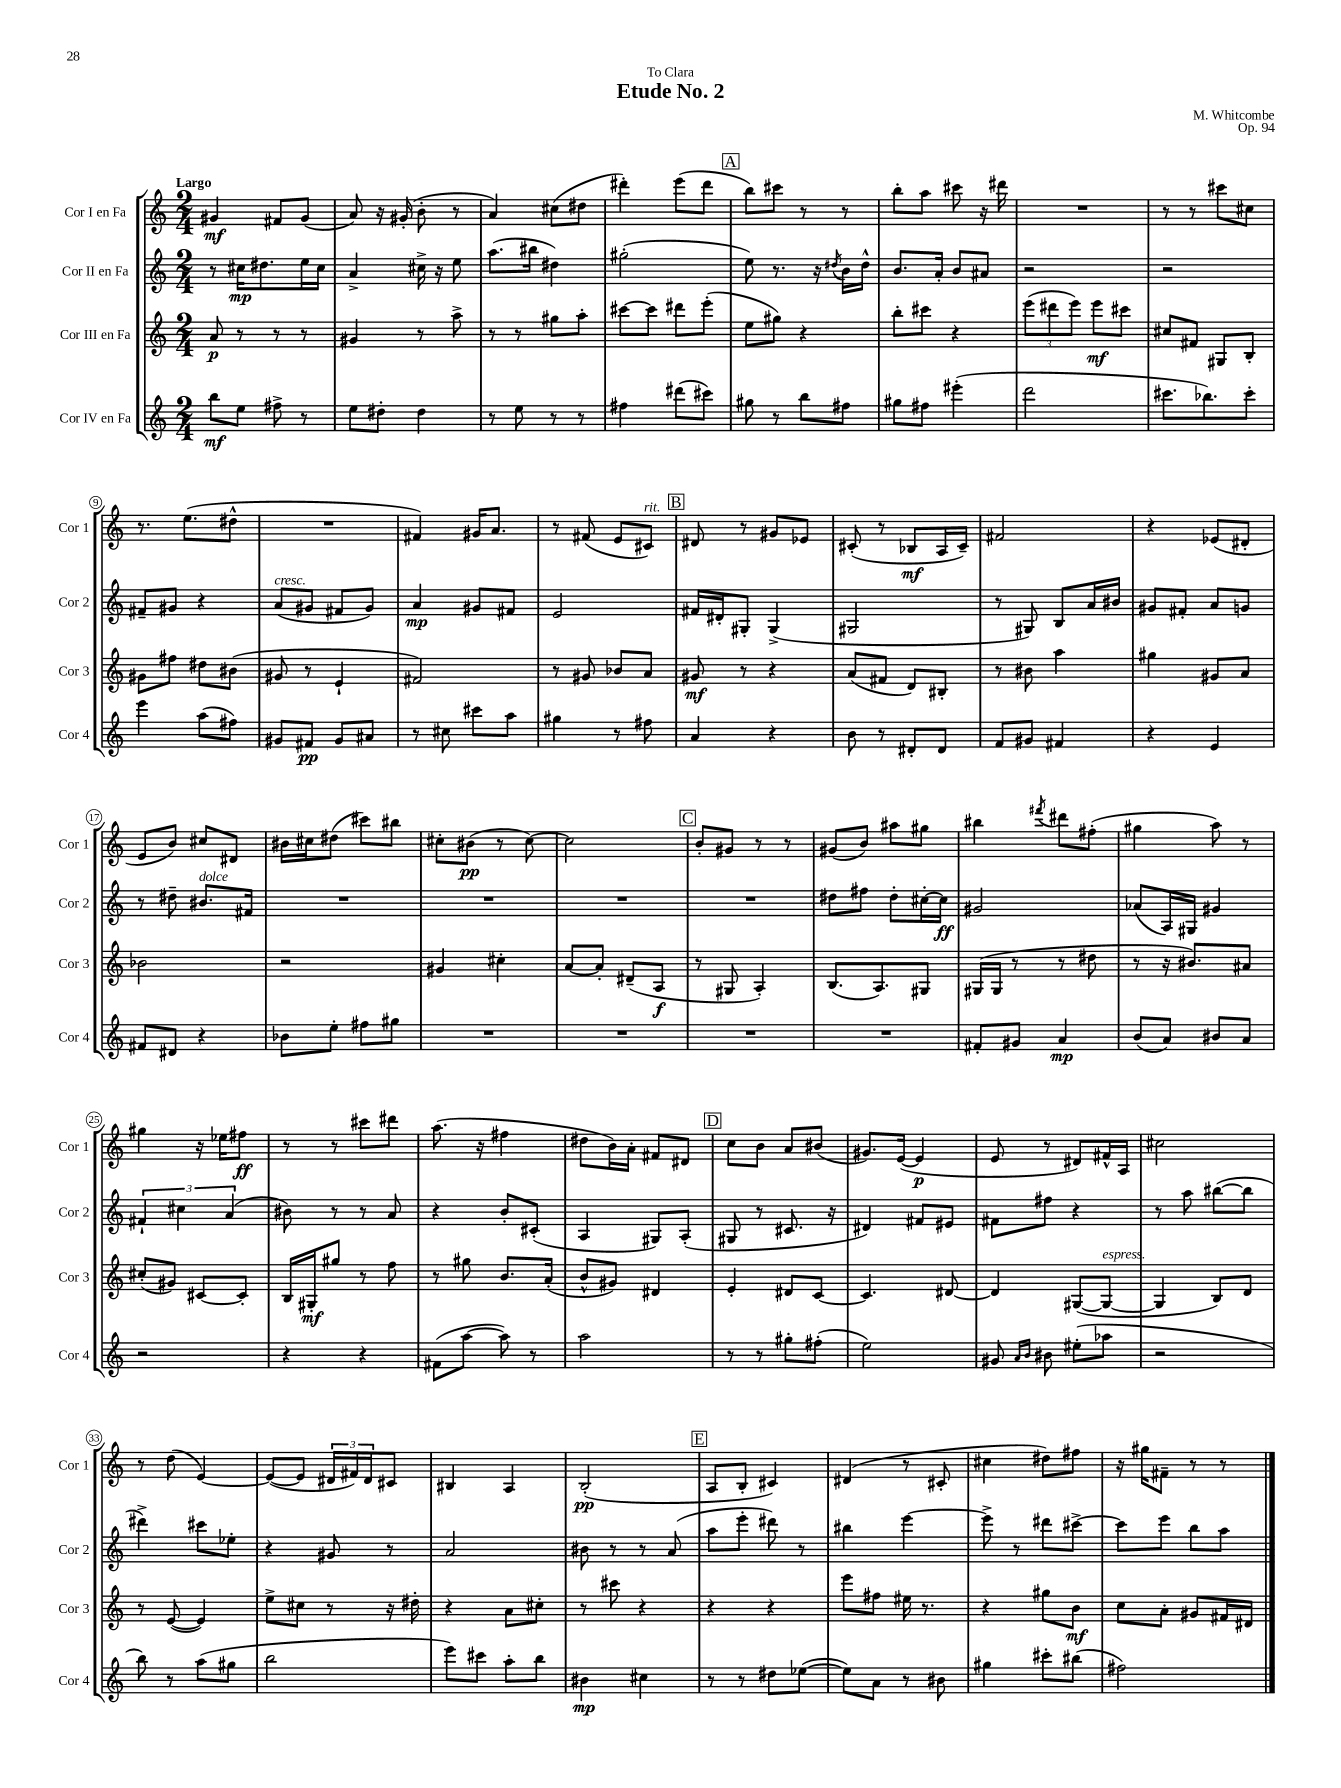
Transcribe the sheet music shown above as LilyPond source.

\header { title = "Etude No. 2" composer = "M. Whitcombe" dedication = "To Clara" opus = "Op. 94" }
<<
\new StaffGroup <<
\new Staff = "s0" \with { instrumentName = "Cor I en Fa" shortInstrumentName = "Cor 1" } {
    \clef treble \key c \major \numericTimeSignature \time 2/4 \tempo "Largo"
    gis'4\mf fis'8 gis'8( |
    a'8) r16 gis'16-.( b'8-. r8 |
    a'4) cis''8( dis''8 |
    dis'''4-.) e'''8( dis'''8 |
    \mark \markup { \box "A" } b''8) cis'''8 r8 r8 |
    b''8-. a''8 cis'''8 r16 dis'''16 |
    R2 |
    r8 r8 cis'''8 cis''8 |
    r8. e''8.( dis''8-^ |
    R2 |
    fis'4) gis'16 a'8. |
    r8 fis'8( e'8 cis'8^\markup { \italic "rit." }) |
    \mark \markup { \box "B" } dis'8 r8 gis'8 ees'8 |
    cis'8-.( r8 bes8\mf a16 cis'16--) |
    fis'2 |
    r4 ees'8( dis'8-. |
    e'8 b'8) cis''8 dis'8 |
    bis'16 cis''16 dis''8( cis'''8) bis''8 |
    cis''8-. bis'8\pp( r8 cis''8~) |
    cis''2 |
    \mark \markup { \box "C" } b'8-. gis'8 r8 r8 |
    gis'8( b'8) ais''8 gis''8 |
    bis''4 \acciaccatura { fis'''8 } dis'''8 fis''8-.( |
    gis''4 a''8) r8 |
    gis''4 r16 ees''16 fis''8\ff |
    r8 r8 cis'''8 dis'''8 |
    a''8.( r16 fis''4 |
    dis''8 b'16) a'16-. fis'8 dis'8 |
    \mark \markup { \box "D" } c''8 b'8 a'8 bis'8( |
    gis'8.) e'16~( e'4\p |
    e'8 r8 dis'8) fis'16-^ a16 |
    cis''2 |
    r8 d''8( e'4~) |
    e'8~( e'8 \tuplet 3/2 { dis'16 fis'16) dis'16 } cis'8 |
    bis4 a4 |
    b2-.\pp( |
    \mark \markup { \box "E" } a8 b8-. cis'4) |
    dis'4( r8 cis'8-. |
    cis''4 dis''8) fis''8 |
    r16 gis''16 fis'8-- r8 r8 \bar "|." |
}
\new Staff = "s1" \with { instrumentName = "Cor II en Fa" shortInstrumentName = "Cor 2" } {
    \clef treble \key c \major \numericTimeSignature \time 2/4
    r8 cis''16\mp dis''8. e''16 cis''16 |
    a'4-> cis''16-> r16 e''8 |
    a''8.( bis''16 dis''4) |
    gis''2-.( |
    \mark \markup { \box "A" } e''8) r8. r16 \acciaccatura { dis''8 } b'16 dis''16-^ |
    b'8. a'16-. b'8 ais'8 |
    r2 |
    r2 |
    fis'8-- gis'8 r4 |
    a'8^\markup { \italic "cresc." }( gis'8 fis'8 gis'8) |
    a'4\mp gis'8 fis'8 |
    e'2 |
    \mark \markup { \box "B" } fis'16 dis'16-. gis8-. gis4->( |
    gis2 |
    r8 gis8) b8 a'16 bis'16 |
    gis'8 fis'8-. a'8 g'8 |
    r8 dis''8-- bis'8.^\markup { \italic "dolce" } fis'16 |
    R2 |
    R2 |
    R2 |
    \mark \markup { \box "C" } R2 |
    dis''8 fis''8 dis''8-. cis''16~-. cis''16\ff |
    gis'2 |
    aes'8( a16) gis16 gis'4 |
    \tuplet 3/2 { fis'4-! cis''4 a'4( } |
    bis'8) r8 r8 a'8 |
    r4 b'8-. cis'8-.( |
    a4 gis8) a8-.( |
    \mark \markup { \box "D" } gis8 r8 cis'8. r16 |
    dis'4) fis'8 eis'8 |
    fis'8 fis''8 r4 |
    r8 a''8 bis''8~( bis''8 |
    dis'''4->) cis'''8 ees''8-. |
    r4 gis'8 r8 |
    a'2 |
    bis'8 r8 r8 a'8( |
    \mark \markup { \box "E" } a''8 e'''8-. dis'''8) r8 |
    bis''4 e'''4~ |
    e'''8-> r8 dis'''8 cis'''8~-> |
    cis'''8 e'''8 b''8 a''8 \bar "|." |
}
\new Staff = "s2" \with { instrumentName = "Cor III en Fa" shortInstrumentName = "Cor 3" } {
    \clef treble \key c \major \numericTimeSignature \time 2/4
    a'8\p r8 r8 r8 |
    gis'4 r8 a''8-> |
    r8 r8 gis''8 a''8-. |
    cis'''8~ cis'''8 dis'''8 e'''8-.( |
    \mark \markup { \box "A" } e''8 gis''8) r4 |
    b''8-. cis'''8 r4 |
    \tuplet 3/2 { e'''8( dis'''8 e'''8) } e'''8\mf cis'''8 |
    cis''8 fis'8 gis8 b8-. |
    gis'8 fis''8 dis''8 bis'8( |
    gis'8 r8 e'4-! |
    fis'2) |
    r8 gis'8 bes'8 a'8 |
    \mark \markup { \box "B" } gis'8\mf r8 r4 |
    a'8( fis'8 d'8) bis8-. |
    r8 bis'8 a''4 |
    gis''4 gis'8 a'8 |
    bes'2 |
    r2 |
    gis'4 cis''4-. |
    a'8~ a'8-. dis'8--( a8\f |
    \mark \markup { \box "C" } r8 gis8 a4-.) |
    b8.( a8.) gis8 |
    gis16( gis16 r8 r8 dis''8 |
    r8 r16 bis'8.) ais'8 |
    cis''8-.( gis'8) cis'8~ cis'8-. |
    b16 gis16-.\mf gis''8 r8 f''8 |
    r8 gis''8 b'8. a'16-.( |
    b'8-^ gis'8) dis'4 |
    \mark \markup { \box "D" } e'4-. dis'8 c'8~ |
    c'4. dis'8~ |
    dis'4 gis8~( gis8~^\markup { \italic "espress." } |
    gis4 b8) d'8 |
    r8 e'8~( e'4) |
    e''8-> cis''8 r8 r16 dis''16-. |
    r4 a'8 cis''8-. |
    r8 cis'''8 r4 |
    \mark \markup { \box "E" } r4 r4 |
    e'''8 fis''8 eis''16 r8. |
    r4 gis''8 b'8\mf |
    c''8 a'8-. gis'8 fis'16 dis'16 \bar "|." |
}
\new Staff = "s3" \with { instrumentName = "Cor IV en Fa" shortInstrumentName = "Cor 4" } {
    \clef treble \key c \major \numericTimeSignature \time 2/4
    b''8\mf e''8 fis''8-> r8 |
    e''8 dis''8-. dis''4 |
    r8 e''8 r8 r8 |
    fis''4 dis'''8( cis'''8) |
    \mark \markup { \box "A" } gis''8 r8 b''8 fis''8 |
    gis''8 fis''8 eis'''4-.( |
    d'''2 |
    cis'''8. bes''8.) cis'''8-. |
    e'''4 a''8( fis''8) |
    gis'8 fis'8\pp gis'8 ais'8 |
    r8 cis''8 cis'''8 a''8 |
    gis''4 r8 fis''8 |
    \mark \markup { \box "B" } a'4 r4 |
    b'8 r8 dis'8-. dis'8 |
    f'8 gis'8 fis'4 |
    r4 e'4 |
    fis'8 dis'8 r4 |
    bes'8 e''8-. fis''8 gis''8 |
    R2 |
    R2 |
    \mark \markup { \box "C" } R2 |
    R2 |
    fis'8-. gis'8 a'4\mp |
    b'8( a'8) bis'8 a'8 |
    r2 |
    r4 r4 |
    fis'8( a''8~ a''8) r8 |
    a''2 |
    \mark \markup { \box "D" } r8 r8 gis''8-. fis''8-.( |
    e''2) |
    gis'8 \grace { a'16 b'16 } bis'8 eis''8-.( aes''8 |
    r2 |
    b''8) r8 a''8( gis''8 |
    b''2 |
    e'''8) cis'''8 a''8-. b''8 |
    bis'4\mp cis''4 |
    \mark \markup { \box "E" } r8 r8 dis''8 ees''8~( |
    ees''8) a'8 r8 bis'8 |
    gis''4 cis'''8-. bis''8( |
    fis''2) \bar "|." |
}
>>
>>
\layout { \context { \Score \override BarNumber.stencil = #(make-stencil-circler 0.1 0.3 ly:text-interface::print) } }
